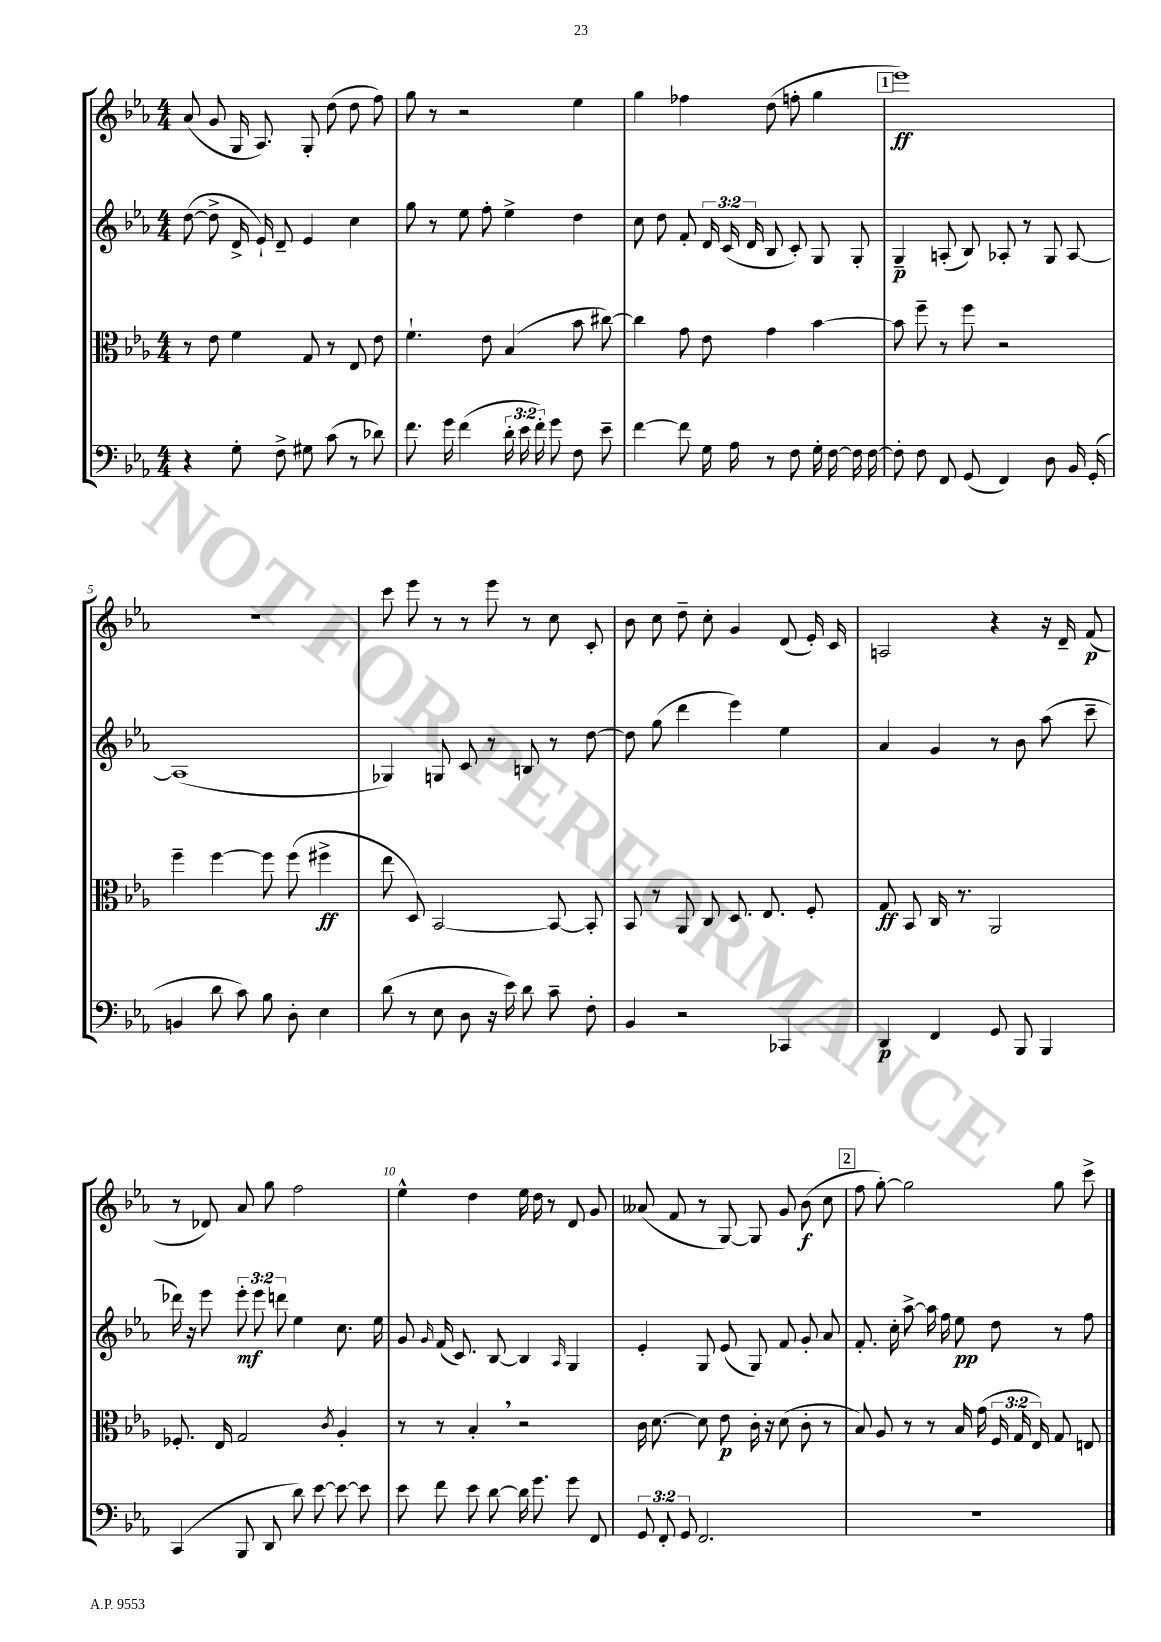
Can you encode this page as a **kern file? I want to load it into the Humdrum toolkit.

**kern	**kern	**kern	**kern
*staff4	*staff3	*staff2	*staff1
*clefF4	*clefC3	*clefG2	*clefG2
*k[b-e-a-]	*k[b-e-a-]	*k[b-e-a-]	*k[b-e-a-]
*M4/4	*M4/4	*M4/4	*M4/4
4r	8r	([8dd	(8a-
.	8e-	8dd^]	8g
8G'	4f	16d^	16G
.	.	16e-`)	8.A-)
8F^	.	8d~	.
8G#	8G	4e-	8G'
(8c	8r	.	(8dd
8r	8E-	4cc	8dd
8d-)	8e-	.	8ff)
=	=	=	=
8.f	4.f`	8gg	8gg
.	.	8r	8r
16g	.	.	.
(4f	.	8ee-	2r
.	8e-	8ff'	.
24d'	(4B-	4ee-^	.
24e-	.	.	.
24f')	.	.	.
8g	.	.	.
8F	8b-	4dd	4ee-
8e-~	[8cc#)	.	.
=	=	=	=
[4f	4cc#]	8cc	4gg
.	.	8dd	.
8f]	8g	8f'	4ff-
16G	8e-	24d	.
.	.	(24c	.
16A-	.	.	.
.	.	24d	.
8r	4g	8B-	(8dd
8F	.	8c')	8ff'
16G'	[4b-	8G	4gg
[16F	.	.	.
16F]	.	8G'	.
[16F	.	.	.
=	=	=	=
8F']	8b-]	4G~	1eee-)
8F	8ff~	.	.
8FF	8r	(8A'	.
(8GG	8ff	8B-)	.
4FF)	2r	8A-'	.
.	.	8r	.
8D	.	8G	.
16BB-	.	[8A-	.
(16GG'	.	.	.
=	=	=	=
4BB	4ff~	(1A-]	1r
8d	[4ff	.	.
8c)	.	.	.
8B-	8ff]	.	.
8D'	(8ff	.	.
4E-	4ff#^	.	.
=	=	=	=
(8d	8ee-	4G-)	8ccc
8r	8D)	.	8eee-
8E-	[2BB-	8G	8r
8D	.	8c	8r
16r	.	8r	8eee-
16e-)	.	.	.
8d	.	8B	8r
8c~	8BB-_	8r	8cc
8F'	8BB-']	[8dd	8c'
=	=	=	=
4BB-	8BB-	8dd]	8b-
.	8r	(8gg	8cc
2r	8AA-	4ddd	8dd~
.	8C	.	8cc'
.	8.D	4eee-)	4g
.	8.E-	.	.
4CC-	.	4ee-	(8d
.	8F'	.	16e-')
.	.	.	16c
=	=	=	=
4DD	8G	4a-	2A
.	8BB-	.	.
4FF	16C	4g	.
.	8.r	.	.
8GG	2AA-	8r	4r
8BBB-	.	8b-	.
4BBB-	.	(8aa-	16r
.	.	.	16d~
.	.	8ccc~	(8f
=	=	=	=
(4CC	8.F-'	16ddd-)	8r
.	.	16r	.
.	.	8eee-	8d-)
.	16E-	.	.
8BBB-	2G	12eee-'	8a-
.	.	12eee-	.
8DD	.	.	8gg
.	.	12ddd	.
8d)	.	4ee-	2ff
[8e-	.	.	.
.	8qc	.	.
8e-_	4A-'	8.cc	.
8e-]	.	.	.
.	.	16ee-	.
=	=	=	=
8e-	8r	8g	4ee-^^
.	.	16qqg	.
8f	8r	(16f	.
.	.	8.c)	.
8e-	4B-'	.	4dd
[8d	.	[8B-	.
16d]	2r	4B-]	16ee-
8.g	.	.	16dd
.	.	.	8r
.	.	16qqA-	.
8g	.	4G	8d
8FF	.	.	8g
=	=	=	=
12GG	16c	4e-'	(8a--
.	[8.d	.	.
12FF'	.	.	.
.	.	.	8f
12GG	.	.	.
2.FF	8d]	8G	8r
.	8e-	(8e-	[8G)
.	16c'	8G)	8G]
.	16r	.	.
.	(8d	8f	8g
.	8c'	8g'	(8b-
.	8r	8a-	8cc
=	=	=	=
1r	8B-)	8.f'	8ff
.	8A-	.	[8gg')
.	.	16cc'	.
.	8r	[8aa-^	2gg]
.	8r	16aa-]	.
.	.	16ff	.
.	16B-	8ee-	.
.	(16g	.	.
.	24F	8dd	.
.	24G	.	.
.	24E-)	.	.
.	8G	8r	8gg
.	8E	8ff	8ccc^
==	==	==	==
*-	*-	*-	*-
